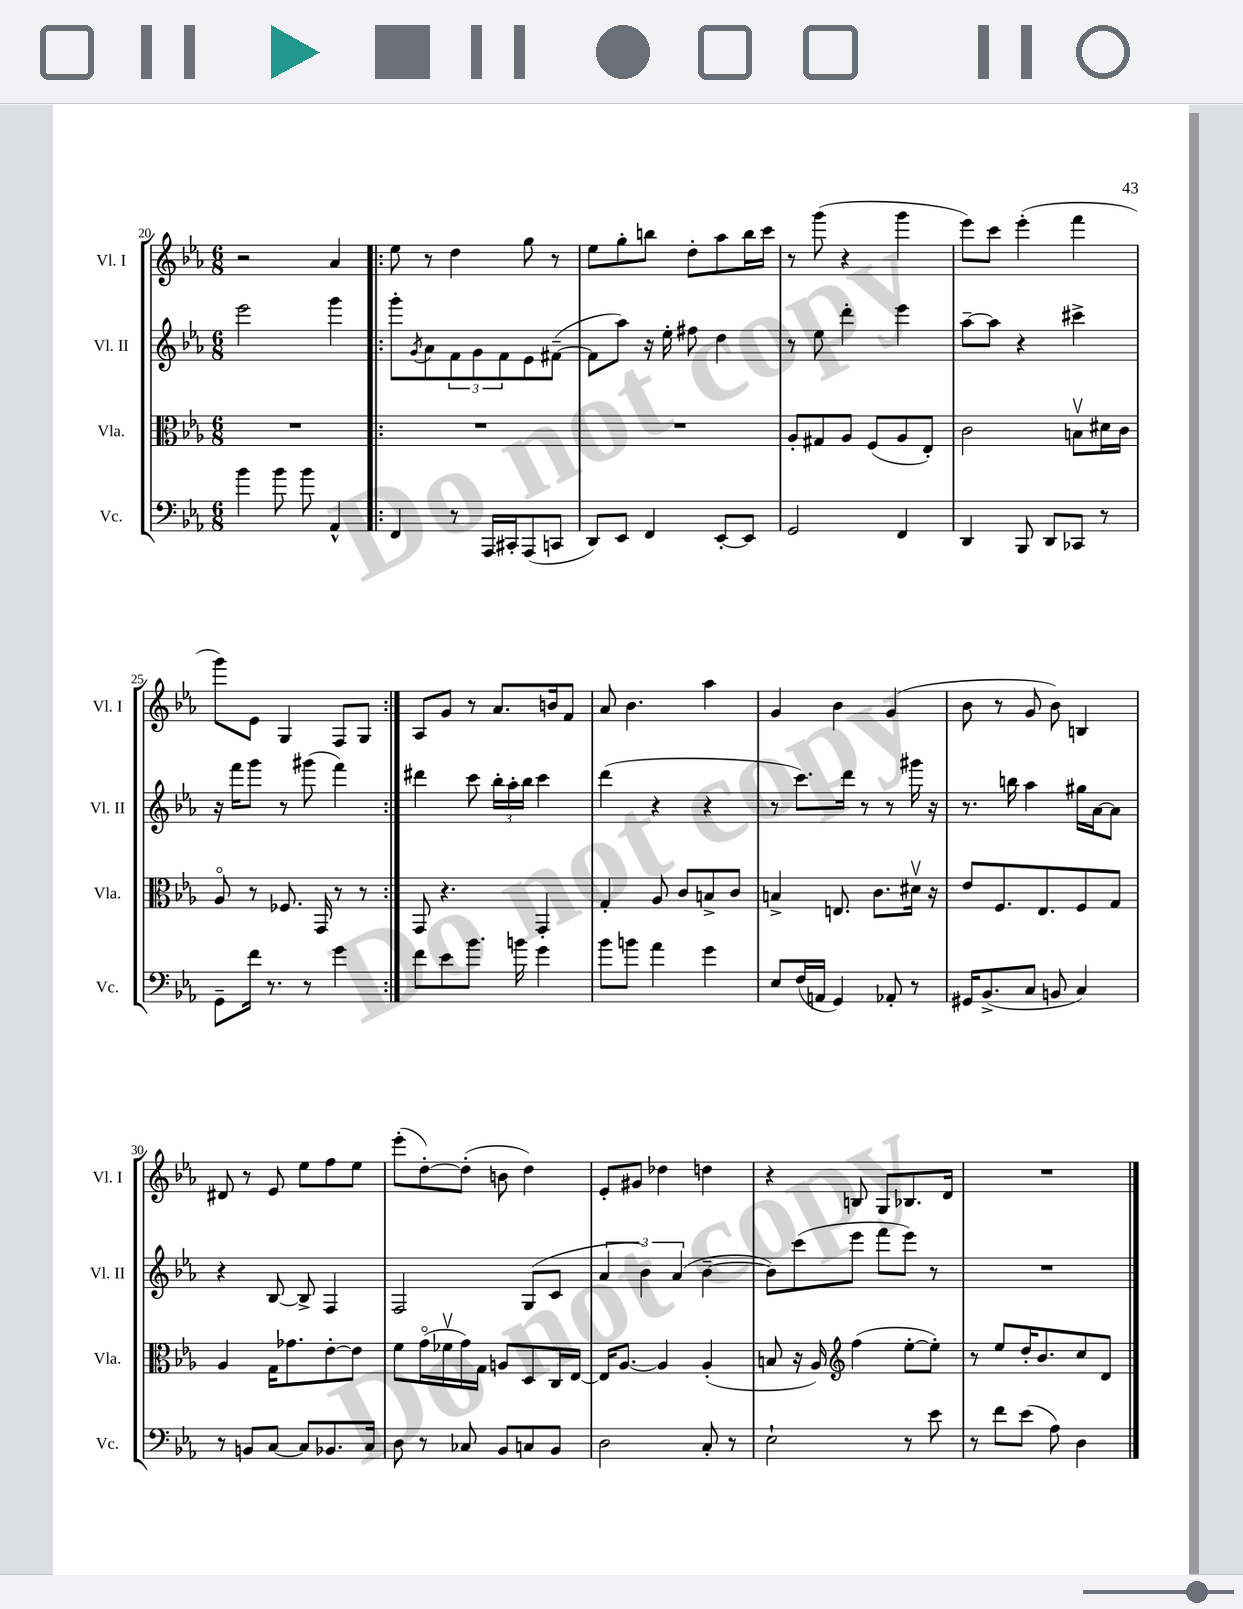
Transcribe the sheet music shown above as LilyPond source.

<<
\new StaffGroup <<
\new Staff = "s0" \with { instrumentName = "Vl. I" shortInstrumentName = "Vl. I" } {
    \clef treble \key ees \major \numericTimeSignature \time 6/8
    r2 aes'4 |
    \repeat volta 2 { ees''8 r8 d''4 g''8 r8 |
    ees''8 g''8-. b''8 d''8-. aes''8 b''16 c'''16 |
    r8 g'''8( r4 g'''4 |
    ees'''8) c'''8 ees'''4-.( f'''4 |
    g'''8) ees'8 g4 f8 g8 | }
    aes8 g'8 r8 aes'8. b'16 f'8 |
    aes'8 bes'4. aes''4 |
    g'4 bes'4 g'4( |
    bes'8 r8 g'8 bes'8) b4 |
    dis'8 r8 ees'8 ees''8 f''8 ees''8 |
    ees'''8-.( d''8~-.) d''8-.( b'8 d''4) |
    ees'8-. gis'8 des''4 d''4 |
    r4 b8 g8 bes8. d'16 |
    R2. \bar "|." |
}
\new Staff = "s1" \with { instrumentName = "Vl. II" shortInstrumentName = "Vl. II" } {
    \clef treble \key ees \major \numericTimeSignature \time 6/8
    ees'''2 g'''4 |
    \repeat volta 2 { g'''8-. \acciaccatura { g'8 } aes'8 \tuplet 3/2 { f'8 g'8 f'8 } ees'8 fis'8~--( |
    fis'8 aes''8) r16 ees''16-. fis''8 d''4 |
    r8 ees''8 d'''4-. ees'''4 |
    aes''8~-- aes''8 r4 cis'''4-> |
    r16 f'''16 g'''8 r8 gis'''8( f'''4) | }
    dis'''4 c'''8 \tuplet 3/2 { bes''16-. aes''16-. bes''16 } c'''4 |
    d'''4( r4 r4 |
    r8 c'''8.) d'''16 r8 r8 gis'''16 r16 |
    r8. b''16 aes''4 gis''16 aes'16~ aes'8 |
    r4 bes8~ bes8-> f4 |
    f2 g8( c'8 |
    \tuplet 3/2 { aes'4 bes'4) aes'4( } bes'4~-- |
    bes'8) c'''8( ees'''8 f'''8 ees'''8) r8 |
    R2. \bar "|." |
}
\new Staff = "s2" \with { instrumentName = "Vla." shortInstrumentName = "Vla." } {
    \clef alto \key ees \major \numericTimeSignature \time 6/8
    R2. |
    \repeat volta 2 { R2. |
    R2. |
    aes8-. gis8 aes8 f8( aes8 ees8-.) |
    c'2 b8\upbow dis'16 c'16 |
    aes8\flageolet r8 fes8. g,16 r8 r8 | }
    g,8 r4. g,4-. |
    g4-. aes8 c'8 b8-> c'8 |
    b4-> e8. c'8. dis'16\upbow r16 |
    ees'8 f8. ees8. f8 g8 |
    aes4 g16 ges'8. ees'8~-. ees'8 |
    f'8 g'16\flageolet( fes'16\upbow g'16) g16 a8 d8 c16 ees16~ |
    ees16 aes8.~ aes4 aes4-.( |
    b8 r16 aes16) \clef treble f''4( ees''8~-. ees''8-.) |
    r8 ees''8 d''16-. bes'8. c''8 d'8 \bar "|." |
}
\new Staff = "s3" \with { instrumentName = "Vc." shortInstrumentName = "Vc." } {
    \clef bass \key ees \major \numericTimeSignature \time 6/8
    bes'4 bes'8 bes'8 aes,4-^ |
    \repeat volta 2 { f,4 r8 aes,,16 cis,16-. aes,,8( c,8 |
    d,8) ees,8 f,4 ees,8~-. ees,8 |
    g,2 f,4 |
    d,4 bes,,8 d,8 ces,8 r8 |
    g,8-- f'16 r8. r8 g'4 | }
    f'8 ees'8 bes'8. b'16 g'4 |
    bes'8 b'8 aes'4 g'4 |
    ees8 f16( a,16 g,4) aes,8-. r8 |
    gis,16 bes,8.->( c8 b,8 c4) |
    r8 b,8 c8~ c8 bes,8. c16 |
    d8 r8 ces8 bes,8 c8 bes,8 |
    d2 c8-. r8 |
    ees2-! r8 ees'8 |
    r8 f'8 ees'8( aes8) d4 \bar "|." |
}
>>
>>
\layout { \context { \Score currentBarNumber = #20 } }
